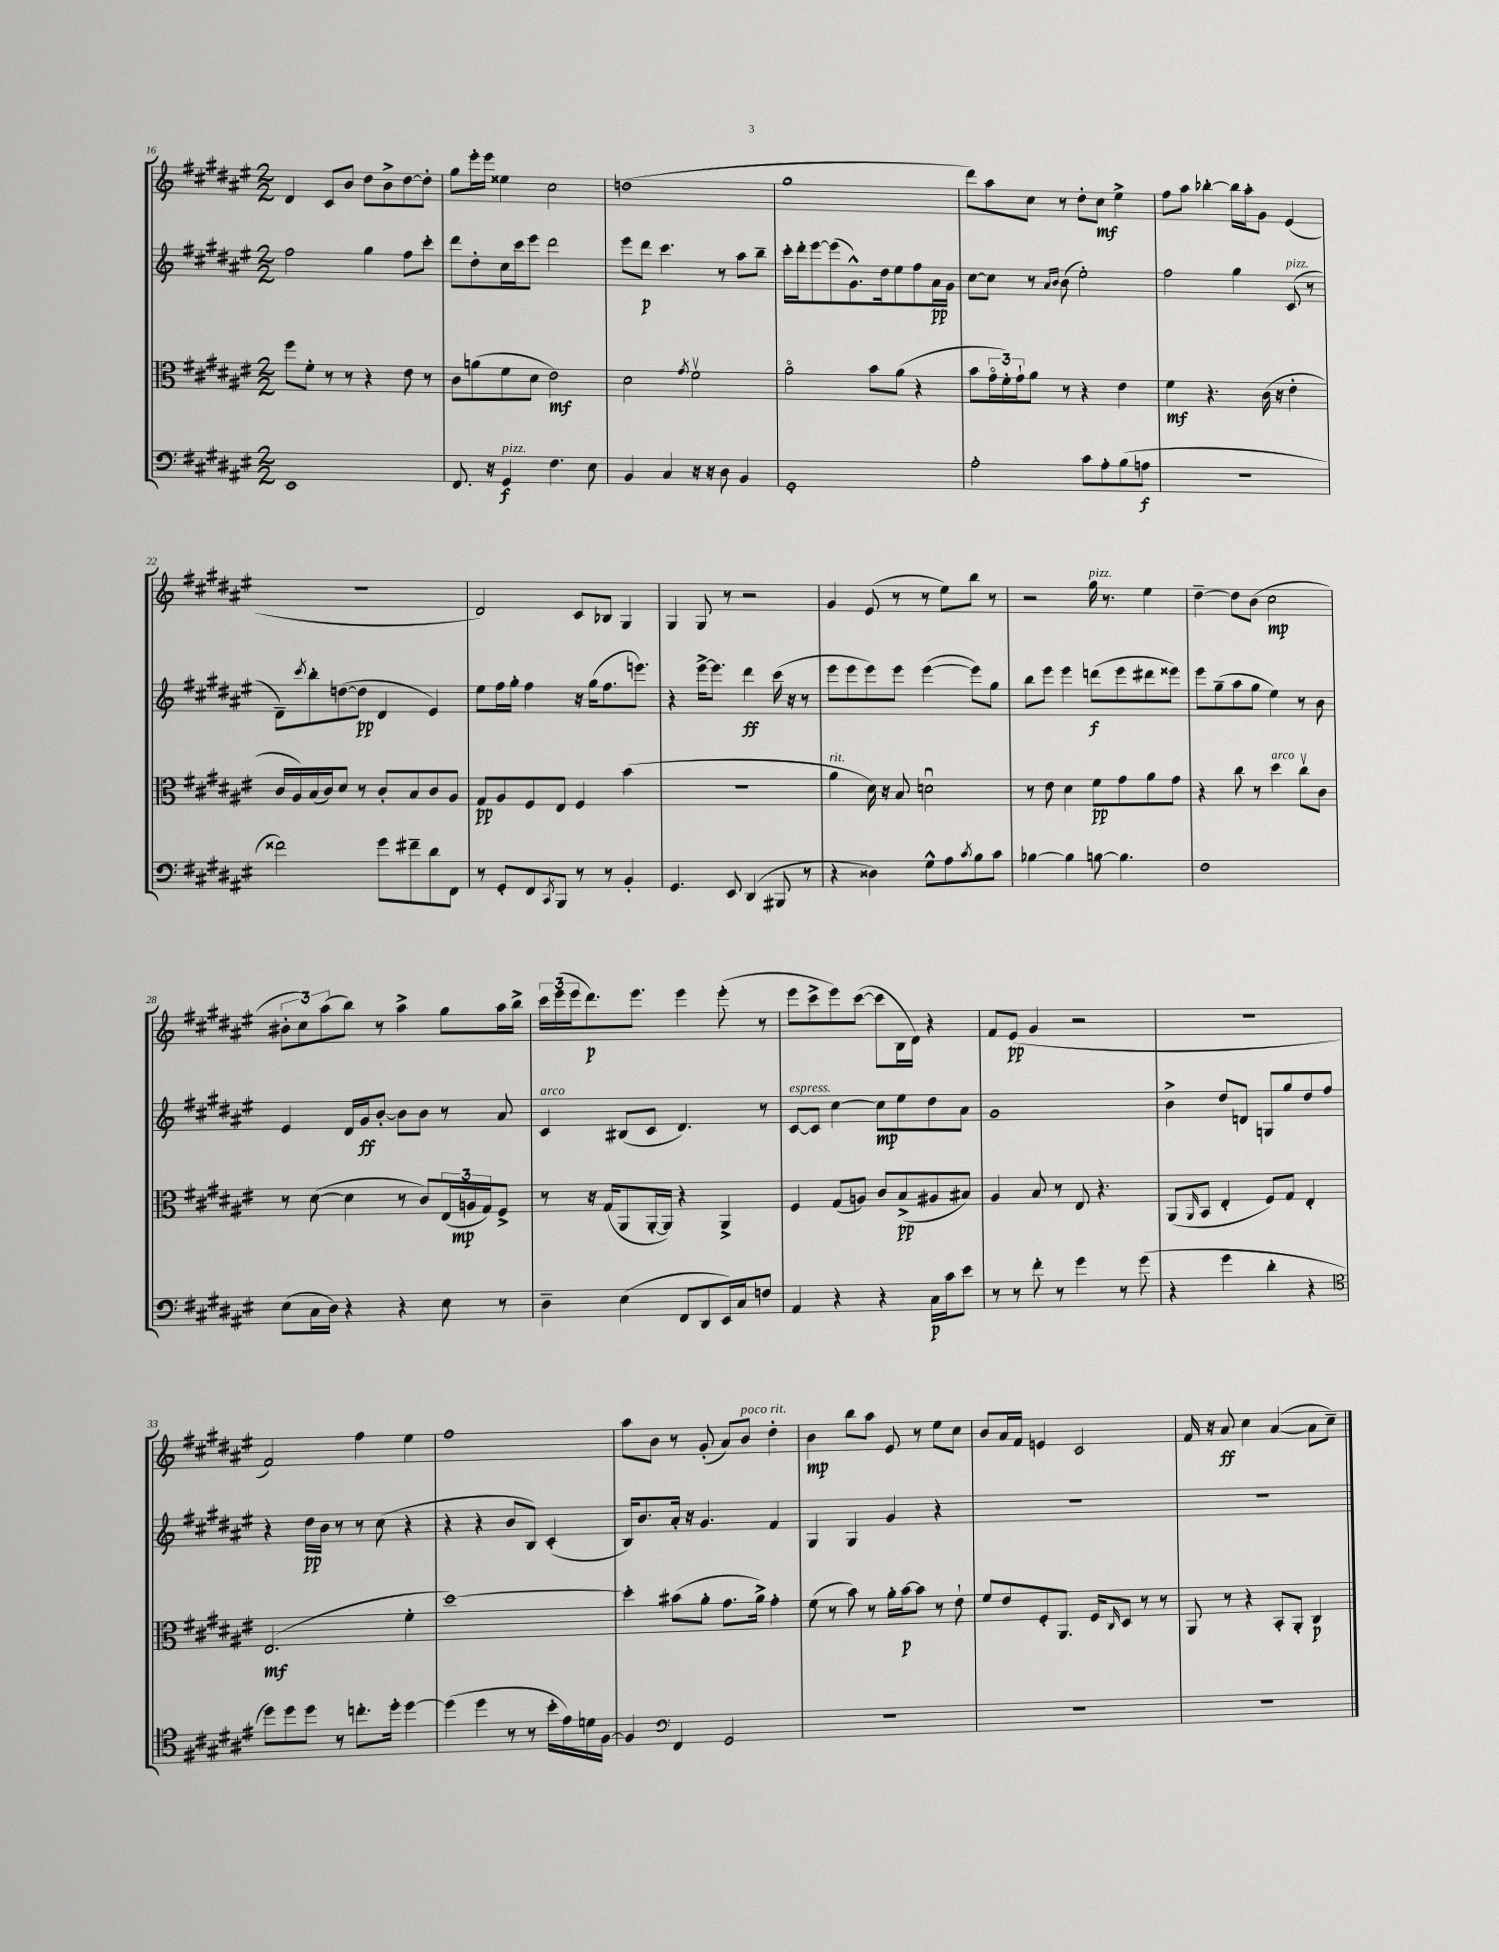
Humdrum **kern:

**kern	**dynam	**kern	**dynam	**kern	**dynam	**kern	**dynam
*part4	*part4	*part3	*part3	*part2	*part2	*part1	*part1
*staff4	*staff4	*staff3	*staff3	*staff2	*staff2	*staff1	*staff1
*clefF4	*	*clefC3	*	*clefG2	*	*clefG2	*
*k[f#c#g#d#a#e#]	*	*k[f#c#g#d#a#e#]	*	*k[f#c#g#d#a#e#]	*	*k[f#c#g#d#a#e#]	*
*M2/2	*	*M2/2	*	*M2/2	*	*M2/2	*
=16	=16	=16	=16	=16	=16	=16	=16
1EE#	.	8ff#\L	.	2ff#\	.	4d#/	.
.	.	8f#'\J	.	.	.	.	.
.	.	8r	.	.	.	8c#/L	.
.	.	8r	.	.	.	8b/J	.
.	.	4r	.	4gg#\	.	8dd#\L	.
.	.	.	.	.	.	8b^\	.
.	.	8e#\	.	8ff#\L	.	[8dd#\	.
.	.	8r	.	8ccc#'\J	.	8dd#'\J]	.
=17	=17	=17	=17	=17	=17	=17	=17
8.FF#/	.	8c#\L	.	8ddd#\L	.	8gg#\L	.
.	.	(8an\	.	8dd#'\	.	16eee#'\L	.
16r	.	.	.	.	.	16eee#\JJ	.
!LO:TX:a:i:t=pizz.	!	!	!	!	!	!	!
4GG#/	f	8f#\	.	16cc#\L	.	4ee##X\	.
.	.	.	.	16ccc#\J	.	.	.
.	.	8d#\J	.	8eee#\J	.	.	.
4.F#\	.	2e#\)	mf	2ddd#\	.	2cc#\	.
8E#\	.	.	.	.	.	.	.
=18	=18	=18	=18	=18	=18	=18	=18
4BB/	.	2d#\	.	8eee#\L	.	(1ddn	.
.	.	.	.	8ddd#\J	p	.	.
4C#/	.	.	.	4.ccc#\	.	.	.
.	.	8qg#/	.	.	.	.	.
16r	.	2f#v\	.	.	.	.	.
16r	.	.	.	.	.	.	.
8D#\	.	.	.	8r	.	.	.
4BB/	.	.	.	8aa#\L	.	.	.
.	.	.	.	8bb~\J	.	.	.
=19	=19	=19	=19	=19	=19	=19	=19
1GG#'	.	2a#\	.	16ccc#'\LL	.	1gg#	.
.	.	.	.	16ddd#'\J	.	.	.
.	.	.	.	[8eee#\	.	.	.
.	.	.	.	(8eee#\]	.	.	.
.	.	.	.	8.g#^^\)	.	.	.
.	.	8b\L	.	.	.	.	.
.	.	.	.	16dd#\k	.	.	.
.	.	(8a#\J	.	8ee#\	.	.	.
.	.	4r	.	8ff#\	.	.	.
.	.	.	.	16a#\L	pp	.	.
.	.	.	.	16g#\JJ	.	.	.
=20	=20	=20	=20	=20	=20	=20	=20
2A#'\	.	8b\L	.	[8cc#\L	.	8ddd#\L)	.
.	.	24g#\L	.	8cc#\J]	.	8aa#\	.
.	.	24f#'\)	.	.	.	.	.
.	.	24g#`\J	.	.	.	.	.
.	.	8a#\J	.	8r	.	8cc#\J	.
.	.	.	.	16qqa#/LL	.	.	.
.	.	.	.	16qqb/JJ	.	.	.
.	.	8r	.	(8b\	.	8r	.
8c#\L	.	4r	.	2ee#'\)	.	8dd#'\L	.
8A#'\	.	.	.	.	.	8cc#\J	mf
(8B\	.	4e#\	.	.	.	4ee#^\	.
8An\J	f	.	.	.	.	.	.
=21	=21	=21	=21	=21	=21	=21	=21
1r	.	4f#\	mf	2ff#\	.	8ff#\L	.
.	.	.	.	.	.	8aa#\J	.
.	.	4.r	.	.	.	[4bb-X'\	.
.	.	.	.	4gg#\	.	16bb-\LL]	.
.	.	.	.	.	.	16aa#'\J	.
.	.	(16c#\	.	.	.	8g#\J	.
.	.	16r	.	.	.	.	.
!	!	!	!	!LO:TX:a:i:t=pizz.	!	!	!
.	.	4e#'\	.	(8c#/	.	(4e#/	.
.	.	.	.	8r	.	.	.
!!LO:LB:g=z
=22	=22	=22	=22	=22	=22	=22	=22
2f##X\)	.	16c#/LL	.	8d#~\L)	.	1r	.
.	.	16A#/)	.	.	.	.	.
.	.	.	.	8qccc#/	.	.	.
.	.	(16B/	.	8bb'\	.	.	.
.	.	16c#/J)	.	.	.	.	.
.	.	8d#/J	.	([8ddn\	.	.	.
.	.	8r	.	8dd\J]	pp	.	.
8g#\L	.	8c#'/L	.	4d#/	.	.	.
8f#X~\	.	8B/	.	.	.	.	.
8d#\	.	8c#/	.	4e#/)	.	.	.
8FF#\J	.	8A#/J	.	.	.	.	.
=23	=23	=23	=23	=23	=23	=23	=23
8r	.	8G#/L	pp	8ee#\L	.	2d#/)	.
8GG#'/L	.	8A#/	.	16ff#\L	.	.	.
.	.	.	.	16gg#'\JJ	.	.	.
8FF#/	.	8F#/	.	4ff#\	.	.	.
8qCC#/	.	.	.	.	.	.	.
8BBB/J	.	8E#/J	.	.	.	.	.
8r	.	4F#/	.	16r	.	8c#/L	.
.	.	.	.	(16gg#\KL	.	.	.
8r	.	.	.	8.ff#\	.	8B-X/J	.
4BB'/	.	(4b\	.	.	.	4G#/	.
.	.	.	.	8.eeen\J)	.	.	.
=24	=24	=24	=24	=24	=24	=24	=24
4.GG#/	.	1r	.	4r	.	4G#/	.
.	.	.	.	[16eee#^\KL	.	8G#/	.
.	.	.	.	8.eee#\J]	.	.	.
8EE#/	.	.	.	.	.	8r	.
(4DD#/	.	.	.	4ddd#\	ff	2r	.
8BBB#X/	.	.	.	(16ccc#\	.	.	.
.	.	.	.	16r	.	.	.
8r	.	.	.	8r	.	.	.
=25	=25	=25	=25	=25	=25	=25	=25
!	!	!LO:TX:a:i:t=rit.	!	!	!	!	!
4r	.	4a#\	.	8eee#\L	.	4g#/	.
.	.	.	.	8eee#\	.	.	.
4D##X\)	.	16d#\)	.	8eee#\)	.	(8e#/	.
.	.	16r	.	.	.	.	.
.	.	8B/	.	8eee#\J	.	8r	.
8G#^^\L	.	2dnu\	.	([4eee#\	.	8r	.
8A#\	.	.	.	.	.	8ee#\L)	.
8qc#/	.	.	.	.	.	.	.
8B\	.	.	.	8eee#\L])	.	8bb\J	.
8c#\J	.	.	.	8gg#\J	.	8r	.
=26	=26	=26	=26	=26	=26	=26	=26
[4B-X\	.	8r	.	8bb\L	.	2r	.
.	.	8e#\	.	8eee#\J	.	.	.
4B-\]	.	4d#\	.	4eee#\	.	.	.
!	!	!	!	!	!	!LO:TX:a:i:t=pizz.	!
[8Bn\	.	8f#\L	pp	(8dddn\L	f	16gg#\	.
.	.	.	.	.	.	8.r	.
4.B\]	.	8g#\	.	8eee#\	.	.	.
.	.	8a#\	.	8ddd#X\	.	4ee#\	.
.	.	8g#\J	.	8eee##X\J)	.	.	.
=27	=27	=27	=27	=27	=27	=27	=27
1F#	.	4r	.	8eee#\L	.	[4dd#~\	.
.	.	.	.	(8gg#~\	.	.	.
.	.	8cc#\	.	8aa#\	.	8dd#\L]	.
.	.	8r	.	8gg#\J	.	(8b\J	.
!	!	!LO:TX:a:i:t=arco	!	!	!	!	!
.	.	4dd#\	.	4ee#\)	.	2cc#\	mp
.	.	8cc#v\L	.	8r	.	.	.
.	.	8c#\J	.	8b\	.	.	.
!!LO:LB:g=z
=28	=28	=28	=28	=28	=28	=28	=28
(8E#\L	.	8r	.	4e#/	.	12b#X'\L	.
.	.	.	.	.	.	12cc#\)	.
16C#\L	.	([8d#\	.	.	.	.	.
.	.	.	.	.	.	(12aa#\	.
16D#\JJ)	.	.	.	.	.	.	.
4r	.	4d#\]	.	16d#/LL	.	8bb\J)	.
.	.	.	.	16g#/J	ff	.	.
.	.	.	.	[8b'/J	.	8r	.
4r	.	8r	.	8b\L]	.	4aa#^\	.
.	.	8c#/L)	.	8b\J	.	.	.
8E#\	.	(24E#/L	.	8r	.	8gg#\L	.
.	.	24An/	mp	.	.	.	.
.	.	24G#/J)	.	.	.	.	.
8r	.	8F#^/J	.	8a#/	.	16aa#\L	.
.	.	.	.	.	.	16bb^\JJ	.
=29	=29	=29	=29	=29	=29	=29	=29
!	!	!	!	!LO:TX:a:i:t=arco	!	!	!
4D#~\	.	8r	.	4c#/	.	24ccc#\LL	.
.	.	.	.	.	.	(24eee#\	.
.	.	.	.	.	.	24eee#\J	.
.	.	16r	.	.	.	8.ddd#\)	p
.	.	(16G#/KL	.	.	.	.	.
(4E#\	.	8AA#/	.	(8B#X/L	.	.	.
.	.	.	.	.	.	8.eee#\J	.
.	.	[16AA#'/L	.	8c#/J	.	.	.
.	.	16AA#/JJ])	.	.	.	.	.
8FF#/L	.	4r	.	4.d#/)	.	4eee#\	.
8DD#/	.	.	.	.	.	.	.
16EE#/L)	.	4AA#^/	.	.	.	(8eee#'\	.
16C#/J	.	.	.	.	.	.	.
8Fn/J	.	.	.	8r	.	8r	.
=30	=30	=30	=30	=30	=30	=30	=30
!	!	!	!	!LO:TX:a:i:t=espress.	!	!	!
4AA#/	.	4F#/	.	[8c#/L	.	8eee#\L	.
.	.	.	.	8c#/J]	.	8ccc#^\	.
4r	.	(8G#/L	.	[4cc#\	.	8eee#\)	.
.	.	8An/J)	.	.	.	([8ccc#\J	.
4r	.	8c#/L	.	8cc#\L]	mp	8ccc#\L]	.
.	.	(8B^/	pp	8ee#\	.	16B\L	.
.	.	.	.	.	.	16d#\JJ)	.
16C#\LL	p	8A#X/	.	8dd#\	.	4r	.
16c#\J	.	.	.	.	.	.	.
8e#\J	.	8B#X/J)	.	8a#\J	.	.	.
=31	=31	=31	=31	=31	=31	=31	=31
8r	.	4A#/	.	1g#	.	8f#/L	.
8r	.	.	.	.	.	(8e#/J	pp
8f#'\	.	8B/	.	.	.	4g#/	.
8r	.	8r	.	.	.	.	.
4g#\	.	8E#/	.	.	.	2r	.
.	.	4.r	.	.	.	.	.
8r	.	.	.	.	.	.	.
(8g#\	.	.	.	.	.	.	.
=32	=32	=32	=32	=32	=32	=32	=32
4r	.	(8AA#/L	.	4b^\	.	1r	.
.	.	16qqAA#/	.	.	.	.	.
.	.	8BB/J	.	.	.	.	.
4g#\	.	4E#'/	.	8dd#/L	.	.	.
.	.	.	.	8dn/J	.	.	.
4d#'\	.	8F#/L)	.	8Gn/L	.	.	.
.	.	8G#/J	.	8gg#/	.	.	.
4r	.	4E#'/	.	8dd#/	.	.	.
.	.	.	.	8ff#/J	.	.	.
!!LO:LB:g=z
=33	=33	=33	=33	=33	=33	=33	=33
*clefC4	*	*	*	*	*	*	*
8dd#\L)	.	(2.E#/	mf	4r	.	2f#/)	.
8dd#\	.	.	.	.	.	.	.
8dd#\J	.	.	.	16dd#\LL	pp	.	.
.	.	.	.	16b\JJ	.	.	.
8r	.	.	.	8r	.	.	.
8.ccn'\L	.	.	.	8r	.	4ff#\	.
.	.	.	.	(8cc#\	.	.	.
16dd#'\Jk	.	.	.	.	.	.	.
[4dd#\	.	4f#'\	.	4r	.	4ee#\	.
=34	=34	=34	=34	=34	=34	=34	=34
(4dd#\]	.	[1dd#)	.	4r	.	1ff#	.
4dd#\	.	.	.	4r	.	.	.
8r	.	.	.	8b/L	.	.	.
8r	.	.	.	8B/J)	.	.	.
16b'\LL	.	.	.	(4c#'/	.	.	.
16e#\)	.	.	.	.	.	.	.
16dn\	.	.	.	.	.	.	.
[16F#\JJ	.	.	.	.	.	.	.
=35	=35	=35	=35	=35	=35	=35	=35
4F#/]	.	4dd#'\]	.	16B/KL)	.	8aa#\L	.
.	.	.	.	8.b/	.	.	.
.	.	.	.	.	.	8b\J	.
*clefF4	*	*	*	*	*	*	*
4FF#/	.	(8b#X\L	.	16a#'/Jk	.	8r	.
.	.	.	.	16r	.	.	.
.	.	8a#'\J	.	4.g#/	.	(8g#'/	.
2GG#/	.	8.g#\L	.	.	.	8a#/L)	.
!	!	!	!	!	!	!LO:TX:a:i:t=poco rit.	!
.	.	.	.	.	.	8b/J	.
.	.	16a#^\Jk)	.	.	.	.	.
.	.	4g#'\	.	4f#/	.	4dd#'\	.
=36	=36	=36	=36	=36	=36	=36	=36
1r	.	(8f#\	.	4G#/	.	4b\	mp
.	.	8r	.	.	.	.	.
.	.	8b\)	.	4G#/	.	8bb\L	.
.	.	8r	.	.	.	8aa#\J	.
.	.	16a#'\LL	.	4g#/	.	8e#/	.
.	.	[16b\J	p	.	.	.	.
.	.	8b\J]	.	.	.	8r	.
.	.	8r	.	4r	.	8ee#\L	.
.	.	8e#`\	.	.	.	8cc#\J	.
=37	=37	=37	=37	=37	=37	=37	=37
1r	.	8f#/L	.	1r	.	8b/L	.
.	.	8e#/	.	.	.	16a#/L	.
.	.	.	.	.	.	16f#/JJ	.
.	.	8F#'/	.	.	.	4en/	.
.	.	8.AA#/J	.	.	.	.	.
.	.	.	.	.	.	2c#/	.
.	.	16F#/KL	.	.	.	.	.
.	.	16qqC#/	.	.	.	.	.
.	.	8D#/J	.	.	.	.	.
.	.	8r	.	.	.	.	.
.	.	8r	.	.	.	.	.
=38	=38	=38	=38	=38	=38	=38	=38
1r	.	8AA#/	.	1r	.	16f#/	.
.	.	.	.	.	.	16r	.
.	.	8r	.	.	.	8a#/	ff
.	.	4r	.	.	.	4cc#\	.
.	.	8BB'/L	.	.	.	([4a#/	.
.	.	8AA#'/J	.	.	.	.	.
.	.	4C#/	p	.	.	8a#\L]	.
.	.	.	.	.	.	8cc#~\J)	.
==	==	==	==	==	==	==	==
*-	*-	*-	*-	*-	*-	*-	*-
